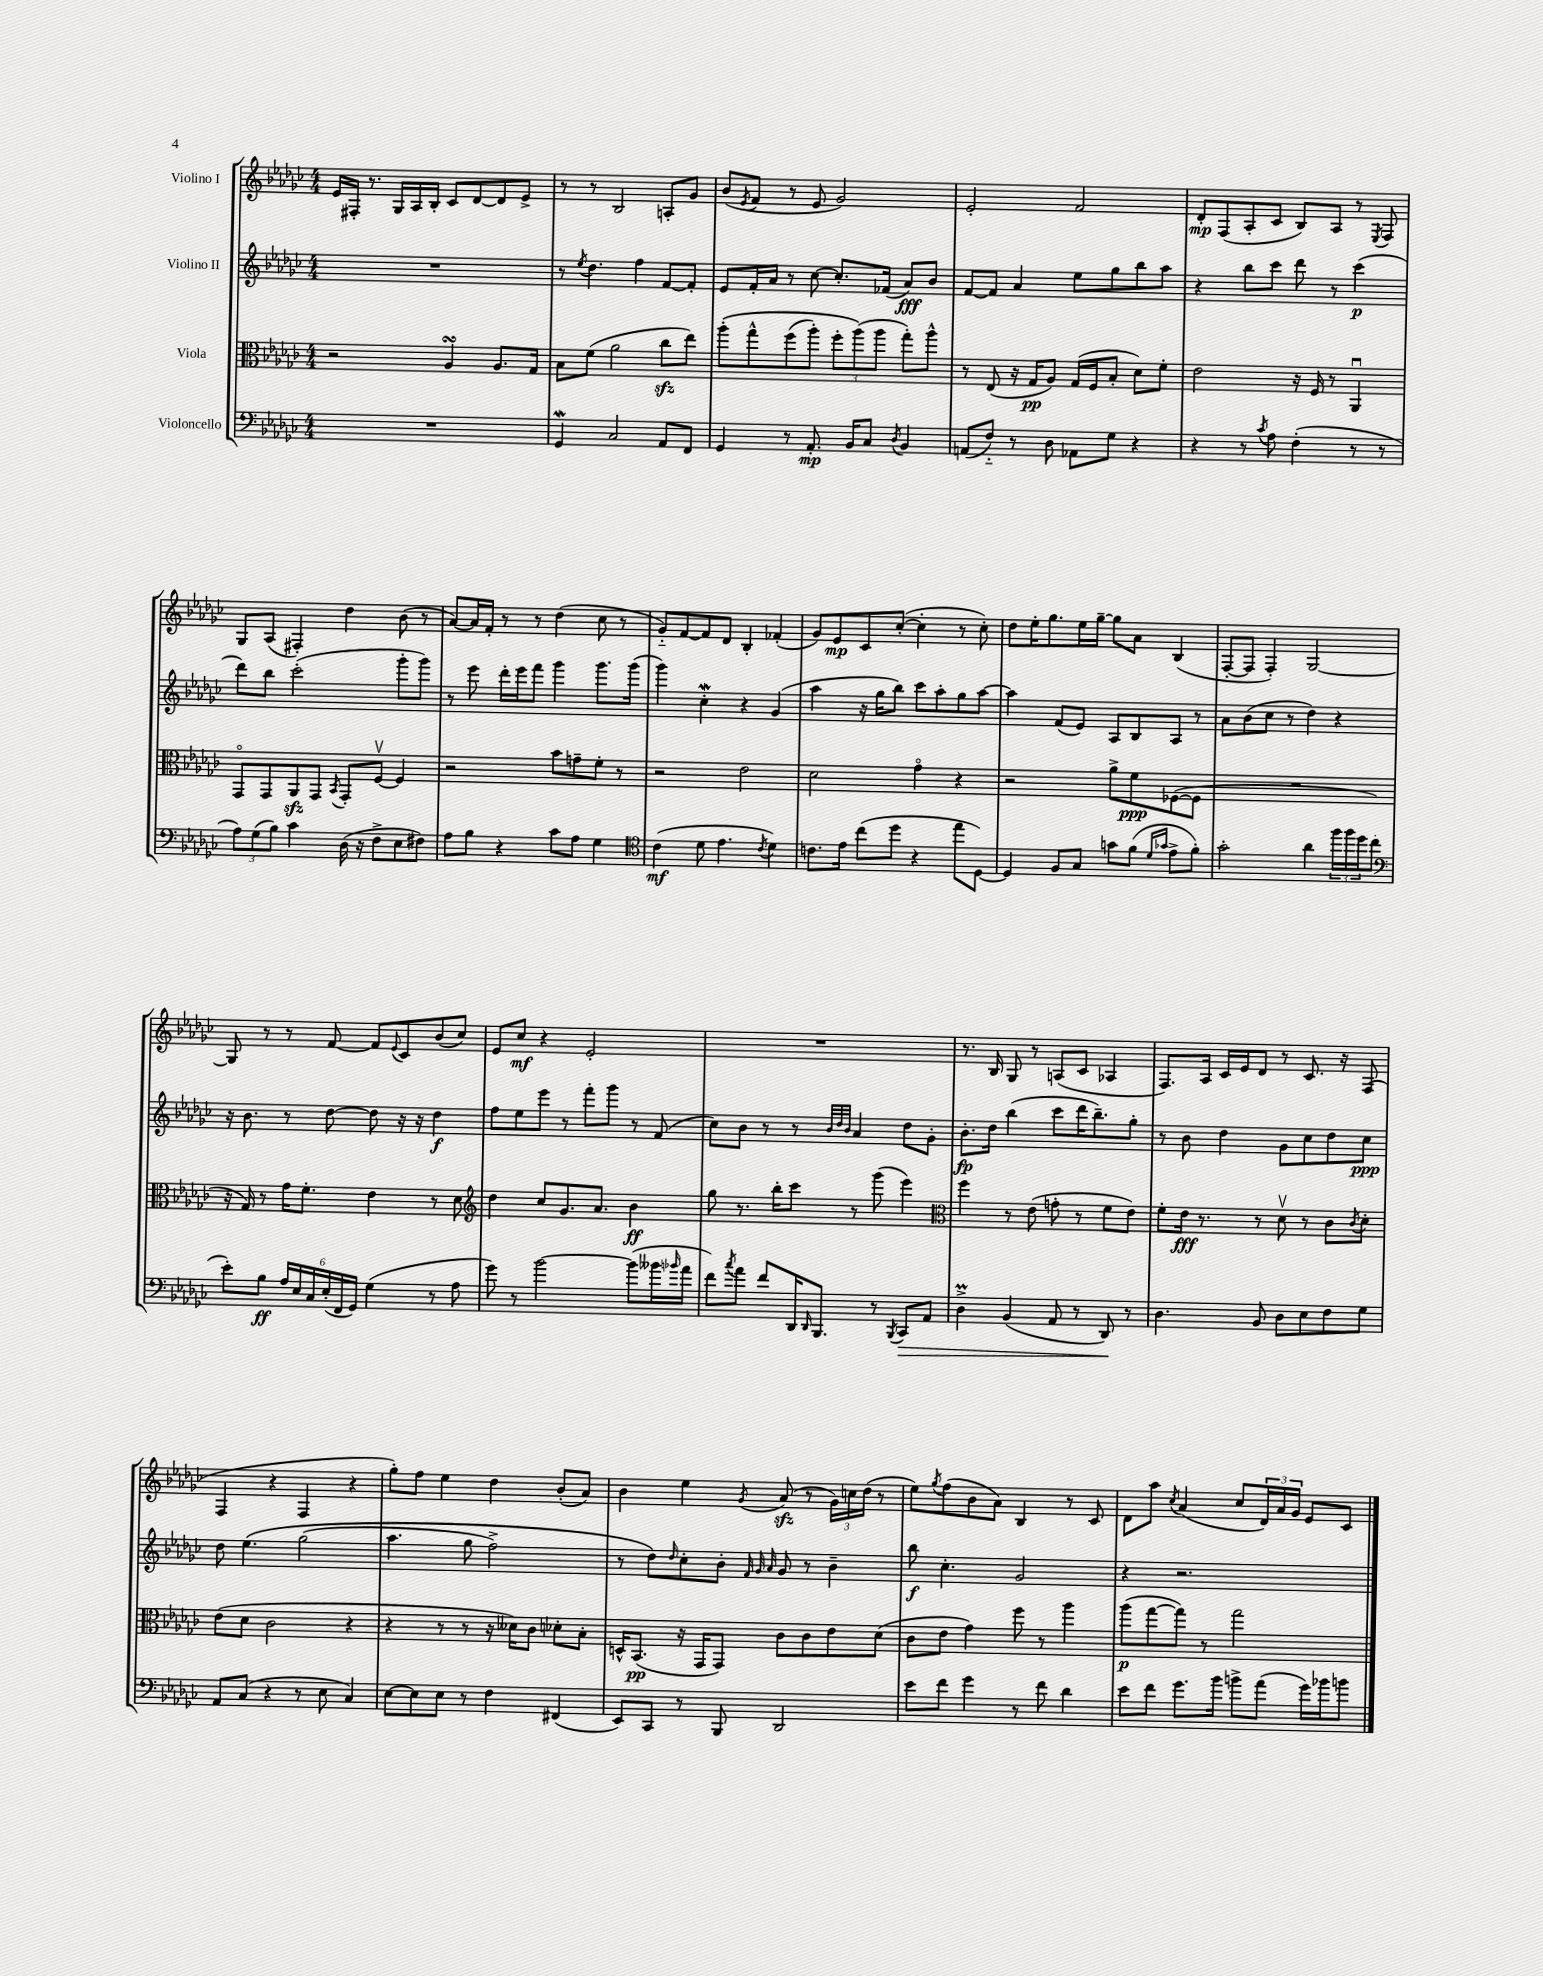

**kern	**dynam	**kern	**dynam	**kern	**dynam	**kern	**dynam
*part4	*part4	*part3	*part3	*part2	*part2	*part1	*part1
*staff4	*staff4	*staff3	*staff3	*staff2	*staff2	*staff1	*staff1
*I"Violoncello	*	*I"Viola	*	*I"Violino II	*	*I"Violino I	*
*clefF4	*	*clefC3	*	*clefG2	*	*clefG2	*
*k[b-e-a-d-g-c-]	*	*k[b-e-a-d-g-c-]	*	*k[b-e-a-d-g-c-]	*	*k[b-e-a-d-g-c-]	*
*M4/4	*	*M4/4	*	*M4/4	*	*M4/4	*
=48	=48	=48	=48	=48	=48	=48	=48
1r	.	2r	.	1r	.	16e-/LL	.
.	.	.	.	.	.	16F#X'/JJ	.
.	.	.	.	.	.	8.r	.
.	.	.	.	.	.	16G-/LL	.
.	.	.	.	.	.	16A-/	.
.	.	.	.	.	.	16B-'/JJ	.
.	.	4A-sSSS/	.	.	.	8c-/L	.
.	.	.	.	.	.	[8d-/	.
.	.	8.A-/L	.	.	.	8d-/]	.
.	.	.	.	.	.	8e-^/J	.
.	.	16G-/Jk	.	.	.	.	.
=49	=49	=49	=49	=49	=49	=49	=49
4GG-w/	.	8B-\L	.	8r	.	8r	.
.	.	.	.	8qee-/	.	.	.
.	.	(8f\J	.	4.dd-\	.	8r	.
2C-/	.	2a-\	.	.	.	2B-/	.
.	.	.	.	4ff\	.	.	.
8AA-/L	.	8cc-zz\L	.	[8f/L	.	8An'/L	.
8FF/J	.	8ee-\J)	.	8f'/J]	.	8g-/J	.
=50	=50	=50	=50	=50	=50	=50	=50
4GG-/	.	(8aa-'\L	.	8e-/L	.	(8b-/L	.
.	.	.	.	.	.	8qe-/	.
.	.	8gg-^^\	.	16f'/L	.	8f/J	.
.	.	.	.	16a-/JJ	.	.	.
8r	.	(8ff\	.	8r	.	8r	.
8.AA-'/	mp	8aa-'\J)	.	[8cc-\	.	8e-/	.
.	.	12ff'\L	.	8.cc-'/L]	.	2g-/)	.
16BB-/KL	.	.	.	.	.	.	.
.	.	(12aa-\)	.	.	.	.	.
8C-/J	.	.	.	.	.	.	.
.	.	12aa-\J	.	.	.	.	.
.	.	.	.	(16f-X/Jk	.	.	.
8qD-/	.	.	.	.	.	.	.
4BB-/	.	8gg-'\L)	.	8a-/L)	fff	.	.
.	.	8aa-^^\J	.	8b-/J	.	.	.
=51	=51	=51	=51	=51	=51	=51	=51
(8AAn/L	.	8r	.	[8f/L	.	2e-'/	.
8F/J)	.	(8E-/	.	8f/J]	.	.	.
8r	.	16r	.	4a-/	.	.	.
.	.	16G-/KL	pp	.	.	.	.
8D-\	.	8A-/J)	.	.	.	.	.
8AA-X\L	.	(16G-/LL	.	8ee-\L	.	2f/	.
.	.	16F/J	.	.	.	.	.
8G-\J	.	8B-'/J	.	8gg-\	.	.	.
4r	.	8d-\L)	.	8bb-\	.	.	.
.	.	8f'\J	.	8aa-\J	.	.	.
=52	=52	=52	=52	=52	=52	=52	=52
4r	.	2e-\	.	4r	.	8d-'/L	mp
.	.	.	.	.	.	(8F/	.
8r	.	.	.	8bb-\L	.	8A-'/	.
8qc-/	.	.	.	.	.	.	.
8A-\	.	.	.	8ccc-\J	.	8c-/J	.
(4F'\	.	16r	.	8ddd-\	.	8B-/L)	.
.	.	16F/	.	.	.	.	.
.	.	8r	.	8r	.	8A-/J	.
8r	.	4AA-u/	.	(4ccc-\	p	8r	.
.	.	.	.	.	.	8qE-/	.
8r	.	.	.	.	.	8F/	.
!!LO:LB:g=z
=53	=53	=53	=53	=53	=53	=53	=53
12A-\L)	.	8GG-/L	.	8ddd-\L)	.	8G-/L	.
(12G-\	.	.	.	.	.	.	.
.	.	8GG-/	.	8bb-\J	.	(8A-/J	.
12B-\J)	.	.	.	.	.	.	.
4c-\	.	8AA-zz/	.	(2ccc-'\	.	4F#X'/)	.
.	.	8GG-/J	.	.	.	.	.
.	.	8qBB-/	.	.	.	.	.
(16D-\	.	8GG-'/L	.	.	.	4dd-\	.
16r	.	.	.	.	.	.	.
8F^\L	.	[8Fv/J	.	.	.	.	.
8E-\	.	4F/]	.	8ggg-'\L	.	(8b-\	.
8F#X\J)	.	.	.	8ggg-\J)	.	8r	.
=54	=54	=54	=54	=54	=54	=54	=54
8A-\L	.	2r	.	8r	.	[8a-/L)	.
8B-\J	.	.	.	8eee-\	.	16a-/L]	.
.	.	.	.	.	.	16f'/JJ	.
4r	.	.	.	16ddd-'\LL	.	8r	.
.	.	.	.	16eee-\J	.	.	.
.	.	.	.	8fff\J	.	8r	.
8c-\L	.	8b-\L	.	4ggg-\	.	(4dd-\	.
8A-\J	.	8gn~\	.	.	.	.	.
4G-\	.	8f'\J	.	8.ggg-\L	.	8cc-\	.
.	.	8r	.	.	.	8r	.
.	.	.	.	(16ggg-\Jk	.	.	.
=55	=55	=55	=55	=55	=55	=55	=55
*clefC4	*	*	*	*	*	*	*
(4c-\	mf	2r	.	4ggg-\)	.	8g-/L)	.
.	.	.	.	.	.	[8f/	.
8d-\	.	.	.	4cc-w'\	.	8f/]	.
4.e-\	.	.	.	.	.	8d-/J	.
.	.	2e-\	.	4r	.	4B-'/	.
8qc-/	.	.	.	.	.	.	.
4d-\)	.	.	.	(4g-/	.	(4f-X'/	.
=56	=56	=56	=56	=56	=56	=56	=56
8.cn\L	.	2d-\	.	4aa-\	.	8g-/L)	.
.	.	.	.	.	.	8e-/	mp
16e-\Jk	.	.	.	.	.	.	.
(8cc-\L	.	.	.	16r	.	8c-/	.
.	.	.	.	16gg-\KL	.	.	.
8dd-\J	.	.	.	8bb-\J)	.	([8cc-'/J	.
4r	.	4g-\	.	8ccc-\L	.	4cc-'\]	.
.	.	.	.	8aa-'\	.	.	.
8ee-\L	.	4r	.	8gg-\	.	8r	.
[8D-\J)	.	.	.	[8aa-\J	.	8cc-'\)	.
=57	=57	=57	=57	=57	=57	=57	=57
4D-/]	.	2r	.	4aa-\]	.	8dd-\L	.
.	.	.	.	.	.	16ee-'\K	.
.	.	.	.	.	.	8.gg-\	.
8F/L	.	.	.	(8f/L	.	.	.
8G-/J	.	.	.	8e-/J)	.	16ee-\L	.
.	.	.	.	.	.	[16gg-~\JJ	.
8gn\L	.	8a-^\L	.	8A-/L	.	8gg-\L]	.
(8f\J	.	8f\	ppp	8B-/	.	8a-\J	.
16qqd-/LL	.	.	.	.	.	.	.
16qqg-X/JJ	.	.	.	.	.	.	.
8e-^\L	.	([8F-X\	.	8A-/J	.	(4B-/	.
8f'\J)	.	8F-\J]	.	8r	.	.	.
=58	=58	=58	=58	=58	=58	=58	=58
2g-'\	.	1r	.	8a-\L	.	[8F'/L	.
.	.	.	.	(8b-\	.	8F/J]	.
.	.	.	.	8cc-\J	.	4F'/)	.
.	.	.	.	8r	.	.	.
4a-\	.	.	.	4dd-\)	.	[2G-/	.
24ff\LL	.	.	.	4r	.	.	.
24ff\	.	.	.	.	.	.	.
24dd-\J	.	.	.	.	.	.	.
(8cc-\J	.	.	.	.	.	.	.
!!LO:LB:g=z
=59	=59	=59	=59	=59	=59	=59	=59
*clefF4	*	*	*	*	*	*	*
8e-'\L)	.	16r	.	16r	.	8G-/]	.
.	.	16G-/)	.	8.b-\	.	.	.
8B-\J	ff	8r	.	.	.	8r	.
24A-/LL	.	16g-\KL	.	8r	.	8r	.
24E-/	.	.	.	.	.	.	.
.	.	8.f'\J	.	.	.	.	.
24C-/	.	.	.	.	.	.	.
(24E-'/	.	.	.	[8dd-\	.	[8f/	.
24FF/	.	.	.	.	.	.	.
24GG-/JJ)	.	.	.	.	.	.	.
(4G-\	.	4e-\	.	8dd-\]	.	8f/L]	.
.	.	.	.	.	.	8qqe-/	.
.	.	.	.	16r	.	8c-/	.
.	.	.	.	16r	.	.	.
8r	.	8r	.	4dd-\	f	(8b-/	.
8A-\	.	8d-\	.	.	.	8cc-/J)	.
=60	=60	=60	=60	=60	=60	=60	=60
*	*	*clefG2	*	*	*	*	*
8g-\)	.	4dd-\	.	8ff\L	.	8e-/L	.
8r	.	.	.	8ee-\	.	8cc-/J	mf
[2b-\	.	8cc-/L	.	8eee-\J	.	4r	.
.	.	8.g-/	.	8r	.	.	.
.	.	.	.	8fff'\L	.	2e-'/	.
.	.	8.a-/J	.	.	.	.	.
.	.	.	.	8ggg-\J	.	.	.
(8b-\L]	.	4b-\	ff	8r	.	.	.
16b--X\L	.	.	.	(8f/	.	.	.
16qqb-X/	.	.	.	.	.	.	.
16a-\JJ	.	.	.	.	.	.	.
=61	=61	=61	=61	=61	=61	=61	=61
8f\L)	.	8gg-\	.	8cc-\L)	.	1r	.
8qcc-/	.	.	.	.	.	.	.
8a-\J	.	8.r	.	8b-\J	.	.	.
8f/L	.	.	.	8r	.	.	.
.	.	16bb-'\KL	.	.	.	.	.
16DD-/K	.	8ccc-\J	.	8r	.	.	.
16qqDD-/	.	.	.	.	.	.	.
8.BBB-/J	.	.	.	.	.	.	.
.	.	.	.	32qqb-/LLL	.	.	.
.	.	.	.	32qqdd-/	.	.	.
.	.	.	.	32qqb-/JJJ	.	.	.
.	.	8r	.	4a-/	.	.	.
8r	.	(8ggg-\	.	.	.	.	.
8qBBB-/	.	.	.	.	.	.	.
!	!LO:HP:b	!	!	!	!	!	!
8CC-/L	>	4eee-\)	.	8dd-\L	.	.	.
8AA-/J	.	.	.	8g-'\J	.	.	.
=62	=62	=62	=62	=62	=62	=62	=62
*	*	*clefC3	*	*	*	*	*
4D-M^\	.	4ff\	.	8.b-'\L	fp	8.r	.
.	.	.	.	16dd-\Jk	.	16B-/	.
(4BB-/	.	8r	.	(4bb-\	.	8G-/	.
.	.	(8e-\	.	.	.	8r	.
8AA-/	.	8gn'\	.	8ccc-\L	.	(8An/L	.
8r	.	8r	.	16ddd-\K	.	8c-/J	.
.	.	.	.	8.bb-~\)	.	.	.
8DD-/)	.	8f\L	.	.	.	4A-X/	.
8r	]	8e-\J)	.	8gg-'\J	.	.	.
=63	=63	=63	=63	=63	=63	=63	=63
4.D-\	.	8f'\L	.	8r	.	8.F/L)	.
.	.	16e-\Jk	fff	8b-\	.	.	.
.	.	8.r	.	.	.	16A-/Jk	.
.	.	.	.	4dd-\	.	16c-/LL	.
.	.	.	.	.	.	16e-/J	.
8BB-/	.	8r	.	.	.	8d-/J	.
8D-\L	.	8d-v\	.	8g-\L	.	8r	.
8E-\	.	8r	.	8cc-\	.	8.c-/	.
8F\	.	8c-\L	.	8dd-\	.	.	.
.	.	.	.	.	.	16r	.
.	.	8qc-/	.	.	.	.	.
8G-\J	.	8d-'\J	.	8cc-\J	ppp	(8F/	.
!!LO:LB:g=z
=64	=64	=64	=64	=64	=64	=64	=64
8AA-/L	.	(8e-\L	.	8dd-\	.	4F/	.
(8C-/J	.	8d-\J	.	(4.ee-\	.	.	.
4r	.	2c-\	.	.	.	4r	.
8r	.	.	.	(2gg-\	.	4F/	.
8E-\	.	.	.	.	.	.	.
4C-/)	.	4r	.	.	.	4r	.
=65	=65	=65	=65	=65	=65	=65	=65
[8E-\L	.	4r	.	4.aa-\	.	8gg-'\L)	.
8E-\]	.	.	.	.	.	8ff\J	.
8E-\J	.	8r	.	.	.	4ee-\	.
8r	.	8r	.	8gg-\	.	.	.
4F\	.	16r	.	2ff^\)	.	4dd-\	.
.	.	16d--X\KL)	.	.	.	.	.
.	.	8c-\J	.	.	.	.	.
(4FF#X/	.	8d-X'\L	.	.	.	(8b-'/L	.
.	.	8B-'\J	.	.	.	8a-/J)	.
=66	=66	=66	=66	=66	=66	=66	=66
8EE-/L)	.	16Dn^^/KL	.	8r	.	4b-\	.
.	.	(8.BB-/J	pp	.	.	.	.
8CC-/J	.	.	.	8dd-\L)	.	.	.
.	.	.	.	16qqdd-/	.	.	.
8r	.	16r	.	8cc-'\	.	4ee-\	.
.	.	16GG-/KL	.	.	.	.	.
8BBB-/	.	8GG-/J)	.	8b-'\J	.	.	.
.	.	.	.	32qqf/	.	.	.
.	.	.	.	32qqg-/	.	.	.
.	.	.	.	32qqa-/	.	8qg-/	.
2DD-/	.	8c-\L	.	8g-/	.	(8a-zz/	.
.	.	8c-\	.	8r	.	8r	.
.	.	8e-\	.	4b-~\	.	24g-\LL)	.
.	.	.	.	.	.	24ccn\	.
.	.	.	.	.	.	(24dd-\JJ	.
.	.	(8d-\J	.	.	.	8r	.
=67	=67	=67	=67	=67	=67	=67	=67
8e-\L	.	8c-\L	.	8bb-\	f	8ee-\L)	.
.	.	.	.	.	.	8qgg-/	.
8f\J	.	8e-\J	.	4.cc-'\	.	(8ff\	.
4g-\	.	4g-\)	.	.	.	8b-\	.
.	.	.	.	.	.	8a-\J)	.
8r	.	8ff\	.	2g-/	.	4B-/	.
8f\	.	8r	.	.	.	.	.
4d-\	.	4aa-\	.	.	.	8r	.
.	.	.	.	.	.	8c-/	.
=68	=68	=68	=68	=68	=68	=68	=68
8e-\L	.	(8aa-\L	p	4r	.	8d-\L	.
8f\J	.	[8gg-\	.	.	.	8aa-\J	.
.	.	.	.	.	.	8qcc-/	.
8.g-\L	.	8gg-\J])	.	2.r	.	(4a-/	.
.	.	8r	.	.	.	.	.
16b-\Jk	.	.	.	.	.	.	.
8bn^\L	.	2gg-\	.	.	.	8cc-/L	.
(8a-\J	.	.	.	.	.	24d-/L)	.
.	.	.	.	.	.	24a-/	.
.	.	.	.	.	.	24g-/JJ	.
16g-\LL)	.	.	.	.	.	8e-/L	.
16b-X\J	.	.	.	.	.	.	.
8bn\J	.	.	.	.	.	8c-/J	.
==	==	==	==	==	==	==	==
*-	*-	*-	*-	*-	*-	*-	*-
